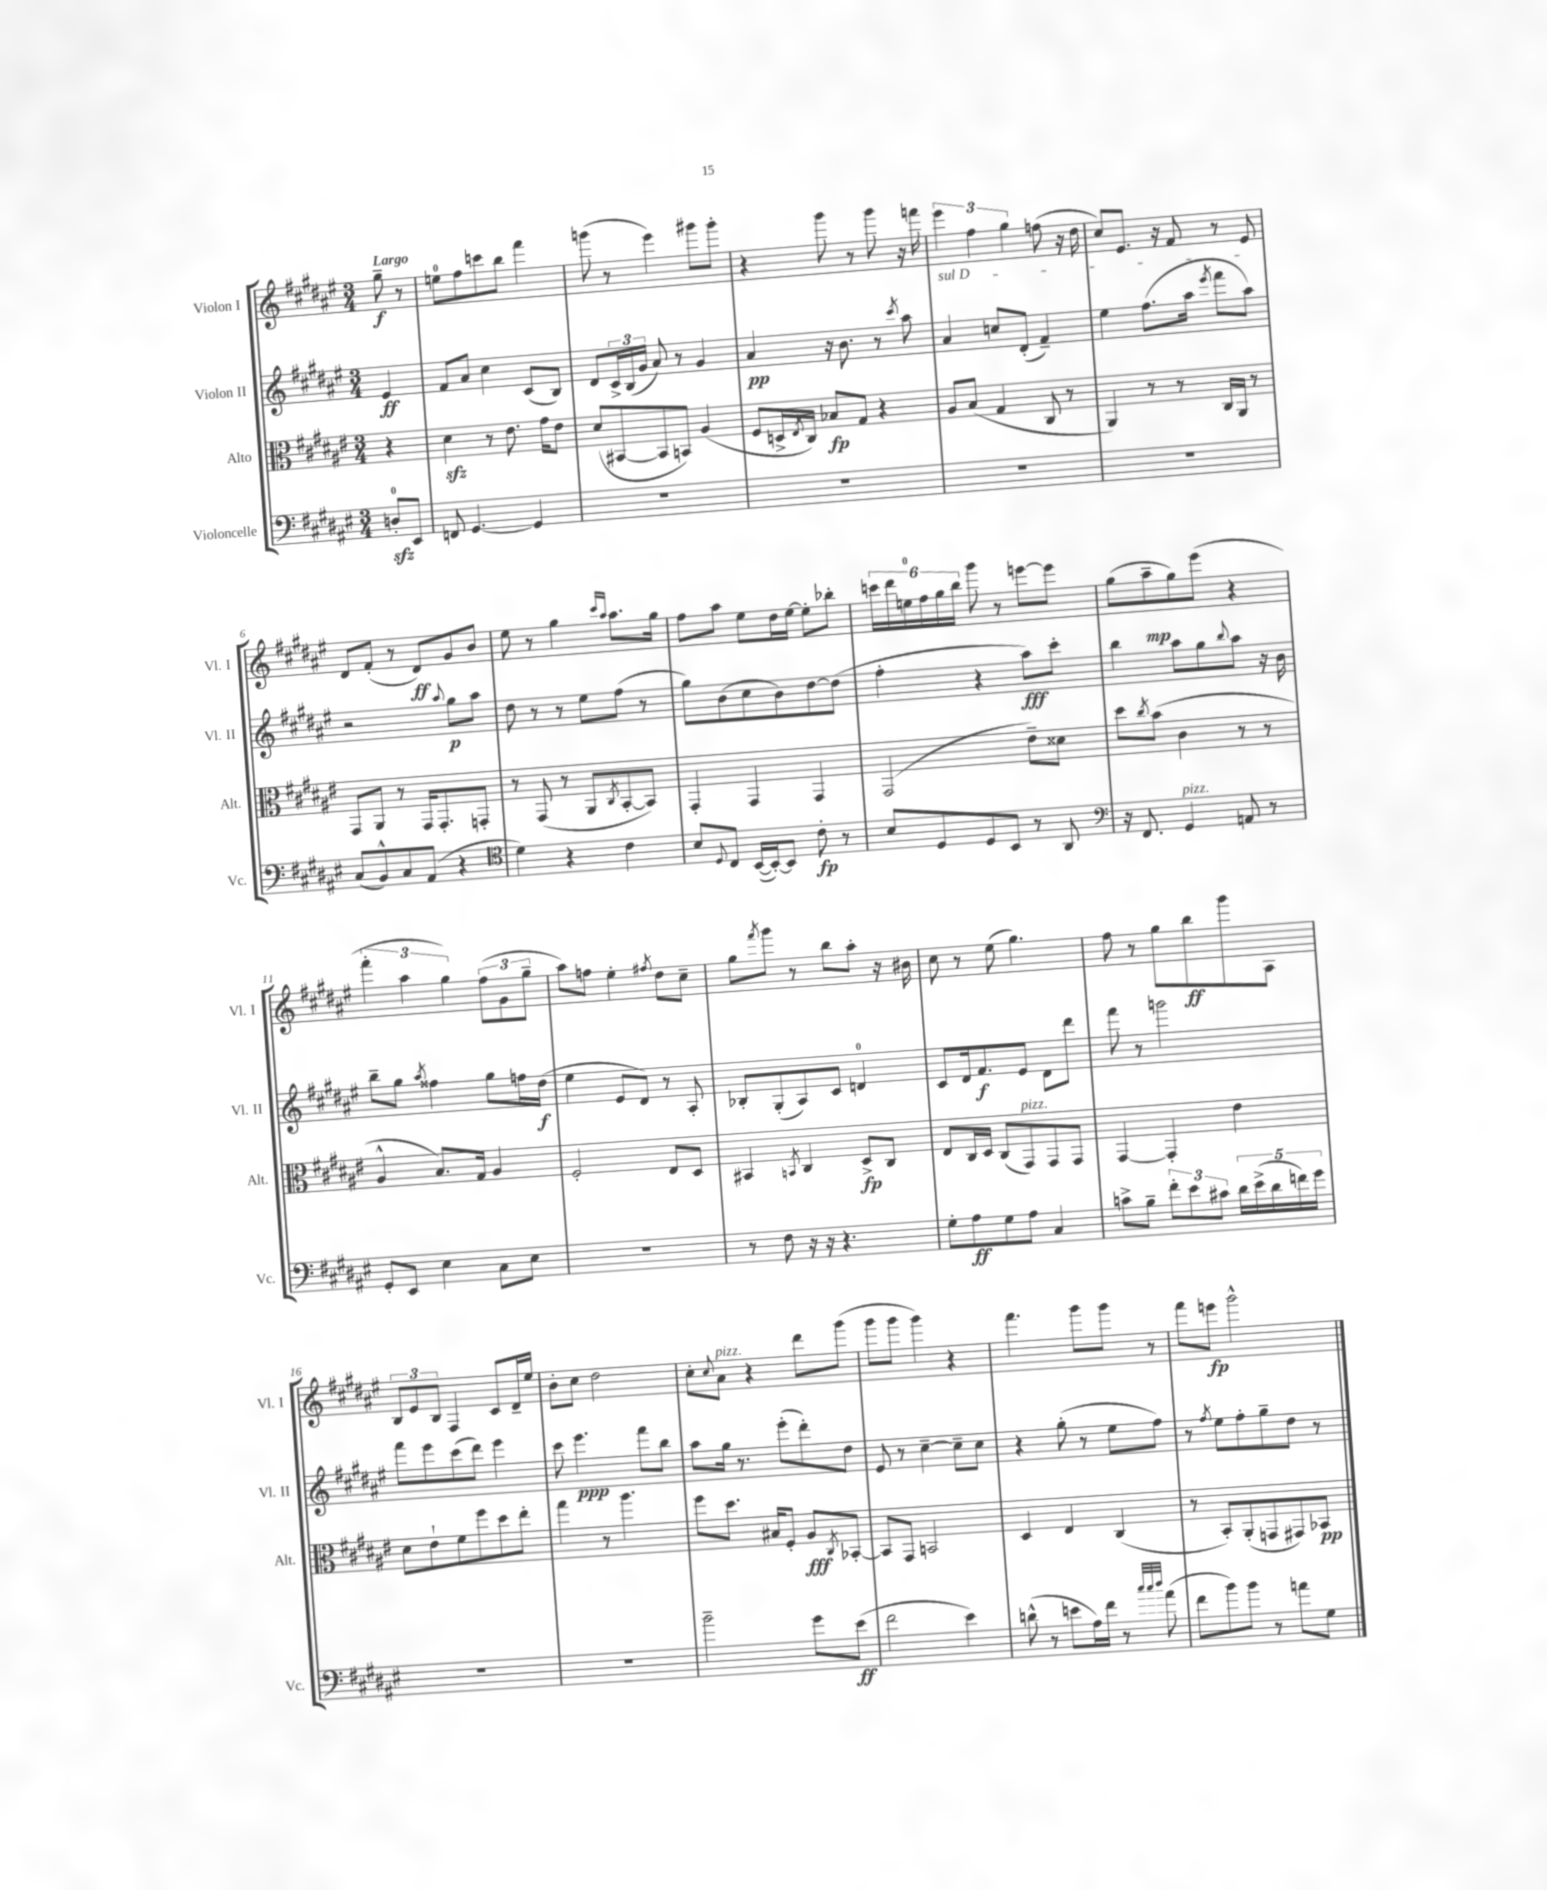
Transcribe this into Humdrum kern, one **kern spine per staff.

**kern	**dynam	**kern	**dynam	**kern	**dynam	**kern	**dynam
*part4	*part4	*part3	*part3	*part2	*part2	*part1	*part1
*staff4	*staff4	*staff3	*staff3	*staff2	*staff2	*staff1	*staff1
*I"Violoncelle	*	*I"Alto	*	*I"Violon II	*	*I"Violon I	*
*I'Vc.	*	*I'Alt.	*	*I'Vl. II	*	*I'Vl. I	*
*clefF4	*	*clefC3	*	*clefG2	*	*clefG2	*
*k[f#c#g#d#a#e#]	*	*k[f#c#g#d#a#e#]	*	*k[f#c#g#d#a#e#]	*	*k[f#c#g#d#a#e#]	*
*M3/4	*	*M3/4	*	*M3/4	*	*M3/4	*
=	=	=	=	=	=	=	=
!	!	!	!	!	!	!LO:TX:a:B:t=Largo	!
8Dnzz'/L	.	4r	.	4e#/	ff	8gg#~\	f
8EE#/J	.	.	.	.	.	8r	.
=1	=1	=1	=1	=1	=1	=1	=1
8FFn/	.	4d#zz\	.	8f#/L	.	8een\L	.
[4.GG#/	.	.	.	8a#/J	.	8ff#\	.
.	.	8r	.	4cc#\	.	8cccn\	.
.	.	8.e#\	.	.	.	8bb\J	.
4GG#/]	.	.	.	(8c#/L	.	4fff#\	.
.	.	16g#\KL	.	.	.	.	.
.	.	8e#\J	.	8B/J)	.	.	.
=2	=2	=2	=2	=2	=2	=2	=2
2.r	.	(8d#/L	.	8d#/L	.	(8gggn\	.
.	.	[8BB#X/	.	24c#^/L	.	8r	.
.	.	.	.	(24B/	.	.	.
.	.	.	.	24g#/JJ	.	.	.
.	.	8BB#/]	.	8a#/)	.	4eee#\)	.
.	.	8BBn/J)	.	8r	.	.	.
.	.	(4A#/	.	4g#/	.	8ggg#X\L	.
.	.	.	.	.	.	8ggg#'\J	.
=3	=3	=3	=3	=3	=3	=3	=3
2.r	.	8F#/L	.	4a#/	pp	4r	.
.	.	16Dn^/L	.	.	.	.	.
.	.	8qE#/	.	.	.	.	.
.	.	16C#/JJ)	.	.	.	.	.
.	.	8B-X/L	fp	16r	.	8ggg#\	.
.	.	.	.	8.b\	.	.	.
.	.	8G#/J	.	.	.	8r	.
.	.	4r	.	8r	.	8ggg#\	.
.	.	.	.	8qccc#/	.	.	.
.	.	.	.	8aa#\	.	16r	.
.	.	.	.	.	.	16fffn\	.
=4	=4	=4	=4	=4	=4	=4	=4
!	!	!	!	!LO:TX:a:i:t=sul D	!	!	!
2.r	.	8A#/L	.	4a#/	.	6eee#\	.
.	.	(8B/J	.	.	.	.	.
.	.	.	.	.	.	6ff#\	.
.	.	4G#/	.	8ccn/L	.	.	.
.	.	.	.	.	.	6gg#\	.
.	.	.	.	(8d#'/J	.	.	.
.	.	8C#/	.	4f#~/)	.	(8ffn\	.
.	.	8r	.	.	.	16r	.
.	.	.	.	.	.	16dd#\	.
=5	=5	=5	=5	=5	=5	=5	=5
2.r	.	4AA#/)	.	4ee#\	.	8cc#/L)	.
.	.	.	.	.	.	8.e#/J	.
.	.	8r	.	(8.ff#\L	.	.	.
.	.	.	.	.	.	16r	.
.	.	8r	.	.	.	8f#/	.
.	.	.	.	16aa#\Jk	.	.	.
.	.	.	.	8qeee#/	.	.	.
.	.	16C#/LL	.	8fff#\L	.	8r	.
.	.	16AA#/JJ	.	.	.	.	.
.	.	8r	.	8aa#\J)	.	8e#/	.
!!LO:LB:g=z
=6	=6	=6	=6	=6	=6	=6	=6
(8C#/L	.	8GG#/L	.	2r	.	8d#/L	.
8BB^^/)	.	8AA#/J	.	.	.	(8f#'/J	.
8C#/	.	8r	.	.	.	8r	.
(8AA#/J	.	16GG#/KL	.	.	.	8d#/L)	ff
.	.	8.GG#'/	.	.	.	.	.
.	.	.	.	8qqaa#/	.	.	.
4r	.	.	.	8gg#\L	p	8g#/	.
.	.	8GGn'/J	.	8aa#\J	.	8b/J	.
=7	=7	=7	=7	=7	=7	=7	=7
*clefC4	*	*	*	*	*	*	*
4d#\)	.	8r	.	8dd#\	.	8ee#\	.
.	.	(8GG#/	.	8r	.	8r	.
4r	.	8r	.	8r	.	4gg#\	.
.	.	8AA#/L	.	8ee#\L	.	.	.
.	.	.	.	.	.	16qqccc#/LL	.
.	.	8qC#/	.	.	.	16qqaa#/JJ	.
4c#\	.	[8BB'/	.	(8ff#\J	.	8.aa#\L	.
.	.	8BB/J])	.	8r	.	.	.
.	.	.	.	.	.	16gg#\Jk	.
=8	=8	=8	=8	=8	=8	=8	=8
8B/L	.	4GG#'/	.	8gg#\L)	.	8ff#\L	.
8qqD#/	.	.	.	.	.	.	.
8C#/J	.	.	.	(8b\	.	8aa#\J	.
([16BB/LL	.	4GG#/	.	8cc#\	.	8ee#\L	.
16BB'/J_)	.	.	.	.	.	.	.
8BB/J]	.	.	.	8b\)	.	16dd#\L	.
.	.	.	.	.	.	[16ee#\JJ	.
8c#'\	fp	4GG#/	.	[8dd#\	.	8ee#'\L]	.
8r	.	.	.	(8dd#\J]	.	8bb-X'\J	.
=9	=9	=9	=9	=9	=9	=9	=9
8B/L	.	(2GG#/	.	4ff#'\	.	24cccn\LL	.
.	.	.	.	.	.	24ddd#\	.
.	.	.	.	.	.	24een\	.
8D#/	.	.	.	.	.	24ff#\	.
.	.	.	.	.	.	24gg#\	.
.	.	.	.	.	.	24bb\JJ	.
8D#/	.	.	.	4r	.	8ggg#\	.
8BB/J	.	.	.	.	.	8r	.
8r	.	8e#~\L)	.	8aa#\L)	fff	[8eeen\L	.
8AA#/	.	8d##X\J	.	8ccc#'\J	.	8eee\J]	.
=10	=10	=10	=10	=10	=10	=10	=10
*clefF4	*	*	*	*	*	*	*
16r	.	8dd#\L	.	4bb\	.	(8gg#\L	.
8.FF#/	.	.	.	.	.	.	.
.	.	8qcc#/	.	.	.	.	.
.	.	(8b\J	.	.	.	8aa#~\	mp
!LO:TX:a:i:t=pizz.	!	!	!	!	!	!	!
4GG#/	.	4c#\	.	8aa#\L	.	8gg#\)	.
.	.	.	.	8gg#\	.	(8eee#\J	.
.	.	.	.	8qqbb/	.	.	.
8AAn/	.	8r	.	8aa#\J	.	4r	.
8r	.	8r	.	16r	.	.	.
.	.	.	.	16b\	.	.	.
!!LO:LB:g=z
=11	=11	=11	=11	=11	=11	=11	=11
8GG#'/L	.	4A#^^/	.	8bb~\L	.	6fff#'\	.
8EE#/J	.	.	.	8gg#\J	.	.	.
.	.	.	.	.	.	6aa#\	.
.	.	.	.	8qaa#/	.	.	.
4E#\	.	8.B/L)	.	4ff##X\	.	.	.
.	.	.	.	.	.	6gg#\)	.
.	.	16G#/Jk	.	.	.	.	.
8C#\L	.	4A#/	.	8gg#\L	.	(12ff#\L	.
.	.	.	.	.	.	12g#\	.
8E#\J	.	.	.	16ffn\L	.	.	.
.	.	.	.	.	.	12gg#~\J	.
.	.	.	.	(16dd#\JJ	f	.	.
=12	=12	=12	=12	=12	=12	=12	=12
2.r	.	2F#'/	.	4ee#\	.	8aa#\L)	.
.	.	.	.	.	.	8ffn\J	.
.	.	.	.	8e#/L	.	4ee#'\	.
.	.	.	.	8d#/J)	.	.	.
.	.	.	.	.	.	8qff#X/	.
.	.	8E#/L	.	8r	.	8dd#\L	.
.	.	8D#/J	.	8A#'/	.	8cc#~\J	.
=13	=13	=13	=13	=13	=13	=13	=13
8r	.	4BB#X/	.	8B-X'/L	.	8gg#\L	.
.	.	.	.	.	.	8qfff#/	.
8F#\	.	.	.	(8G#'/	.	8ggg#\J	.
.	.	8qBBn/	.	.	.	.	.
16r	.	4C#/	.	8A#/)	.	8r	.
16r	.	.	.	.	.	.	.
4.r	.	.	.	8c#/J	.	8bb\L	.
.	.	8D#^/L	fp	4dn/	.	8aa#'\J	.
.	.	8C#/J	.	.	.	16r	.
.	.	.	.	.	.	16b#X\	.
=14	=14	=14	=14	=14	=14	=14	=14
8G#'\L	.	8E#/L	.	8c#/L	.	8cc#\	.
8A#\	ff	16C#/L	.	16d#/k	.	8r	.
.	.	16D#/JJ	.	8.f#/	f	.	.
8G#\	.	(8C#/L	.	.	.	(8ee#\	.
!	!	!LO:TX:a:i:t=pizz.	!	!	!	!	!
8A#\J	.	8GG#/)	.	8e#/J	.	4.gg#\)	.
4C#/	.	8GG#/	.	8d#\L	.	.	.
.	.	8GG#/J	.	8ddd#\J	.	.	.
=15	=15	=15	=15	=15	=15	=15	=15
8cn^\L	.	[4GG#/	.	8fff#\	.	8ff#\	.
8B~\J	.	.	.	8r	.	8r	.
12f#'\L	.	4GG#'/]	.	2gggn\	.	8gg#\L	.
12e#\	.	.	.	.	.	.	.
.	.	.	.	.	.	8bb\	ff
12c#X\J	.	.	.	.	.	.	.
20d#\LL	.	4e#\	.	.	.	8ggg#\	.
(20e#^\	.	.	.	.	.	.	.
20d#\	.	.	.	.	.	.	.
.	.	.	.	.	.	8A#\J	.
20fn\)	.	.	.	.	.	.	.
20g#\JJ	.	.	.	.	.	.	.
!!LO:LB:g=z
=16	=16	=16	=16	=16	=16	=16	=16
2.r	.	8d#\L	.	8fff#\L	.	12B/L	.
.	.	.	.	.	.	12e#/	.
.	.	8e#`\	.	8eee#\	.	.	.
.	.	.	.	.	.	12B/J	.
.	.	8f#\	.	(8ccc#\	.	4F#/	.
.	.	8ff#\	.	8ddd#\J)	.	.	.
.	.	8dd#\	.	4eee#\	.	8c#/L	.
.	.	8ee#'\J	.	.	.	16d#~/L	.
.	.	.	.	.	.	16ee#/JJ	.
=17	=17	=17	=17	=17	=17	=17	=17
2.r	.	4gg#\	.	8ccc#\	.	8b'\L	.
.	.	.	.	4.eee#\	ppp	8cc#\J	.
.	.	8r	.	.	.	2dd#\	.
.	.	4.aa#\	.	.	.	.	.
.	.	.	.	8fff#\L	.	.	.
.	.	.	.	8bb\J	.	.	.
=18	=18	=18	=18	=18	=18	=18	=18
2b~\	.	8ff#\L	.	8aa#\L	.	8cc#'\L	.
.	.	.	.	.	.	8qqcc#/	.
!	!	!	!	!	!	!LO:TX:a:i:t=pizz.	!
.	.	8.dd#\J	.	16gg#\Jk	.	8a#\J	.
.	.	.	.	8.r	.	.	.
.	.	.	.	.	.	4r	.
.	.	16B#X/KL	.	.	.	.	.
.	.	8F#'/J	.	(8eee#'\L	.	.	.
8g#\L	.	8A#/L	fff	8ddd#'\)	.	8ddd#\L	.
.	.	8qC#/	.	.	.	.	.
(8e#\J	ff	[8BB-X'/J	.	8dd#\J	.	(8ggg#\J	.
=19	=19	=19	=19	=19	=19	=19	=19
2f#\	.	8BB-/L]	.	8e#/	.	8ggg#\L	.
.	.	8GG#/J	.	8r	.	8ggg#\J	.
.	.	2BBn/	.	[4cc#~\	.	4ggg#\)	.
4e#\)	.	.	.	8cc#~\L]	.	4r	.
.	.	.	.	8cc#\J	.	.	.
=20	=20	=20	=20	=20	=20	=20	=20
(8dn^^\	.	4D#/	.	4r	.	4.fff#\	.
8r	.	.	.	.	.	.	.
8en\L	.	4E#/	.	(8gg#'\	.	.	.
16A#\L)	.	.	.	8r	.	8ggg#\L	.
16f#\JJ	.	.	.	.	.	.	.
8r	.	(4C#/	.	8ee#\L	.	8ggg#\J	.
32qqcc#/LLL	.	.	.	.	.	.	.
32qqcc#/	.	.	.	.	.	.	.
32qqdd#/JJJ	.	.	.	.	.	.	.
(8a#\	.	.	.	8ff#\J)	.	8r	.
=21	=21	=21	=21	=21	=21	=21	=21
8f#\L	.	8r	.	8r	.	8fff#\L	.
.	.	.	.	8qff#/	.	.	.
8b\)	.	8BB'/L)	.	8ee#\L	.	8eeen\J	fp
8b\J	.	(8AA#'/	.	8ff#'\	.	2ggg#^^\	.
8r	.	8GGn/	.	8gg#~\	.	.	.
8an\L	.	8GG#X/)	.	8dd#\J	.	.	.
8G#\J	.	8BB-X/J	pp	8r	.	.	.
==	==	==	==	==	==	==	==
*-	*-	*-	*-	*-	*-	*-	*-
